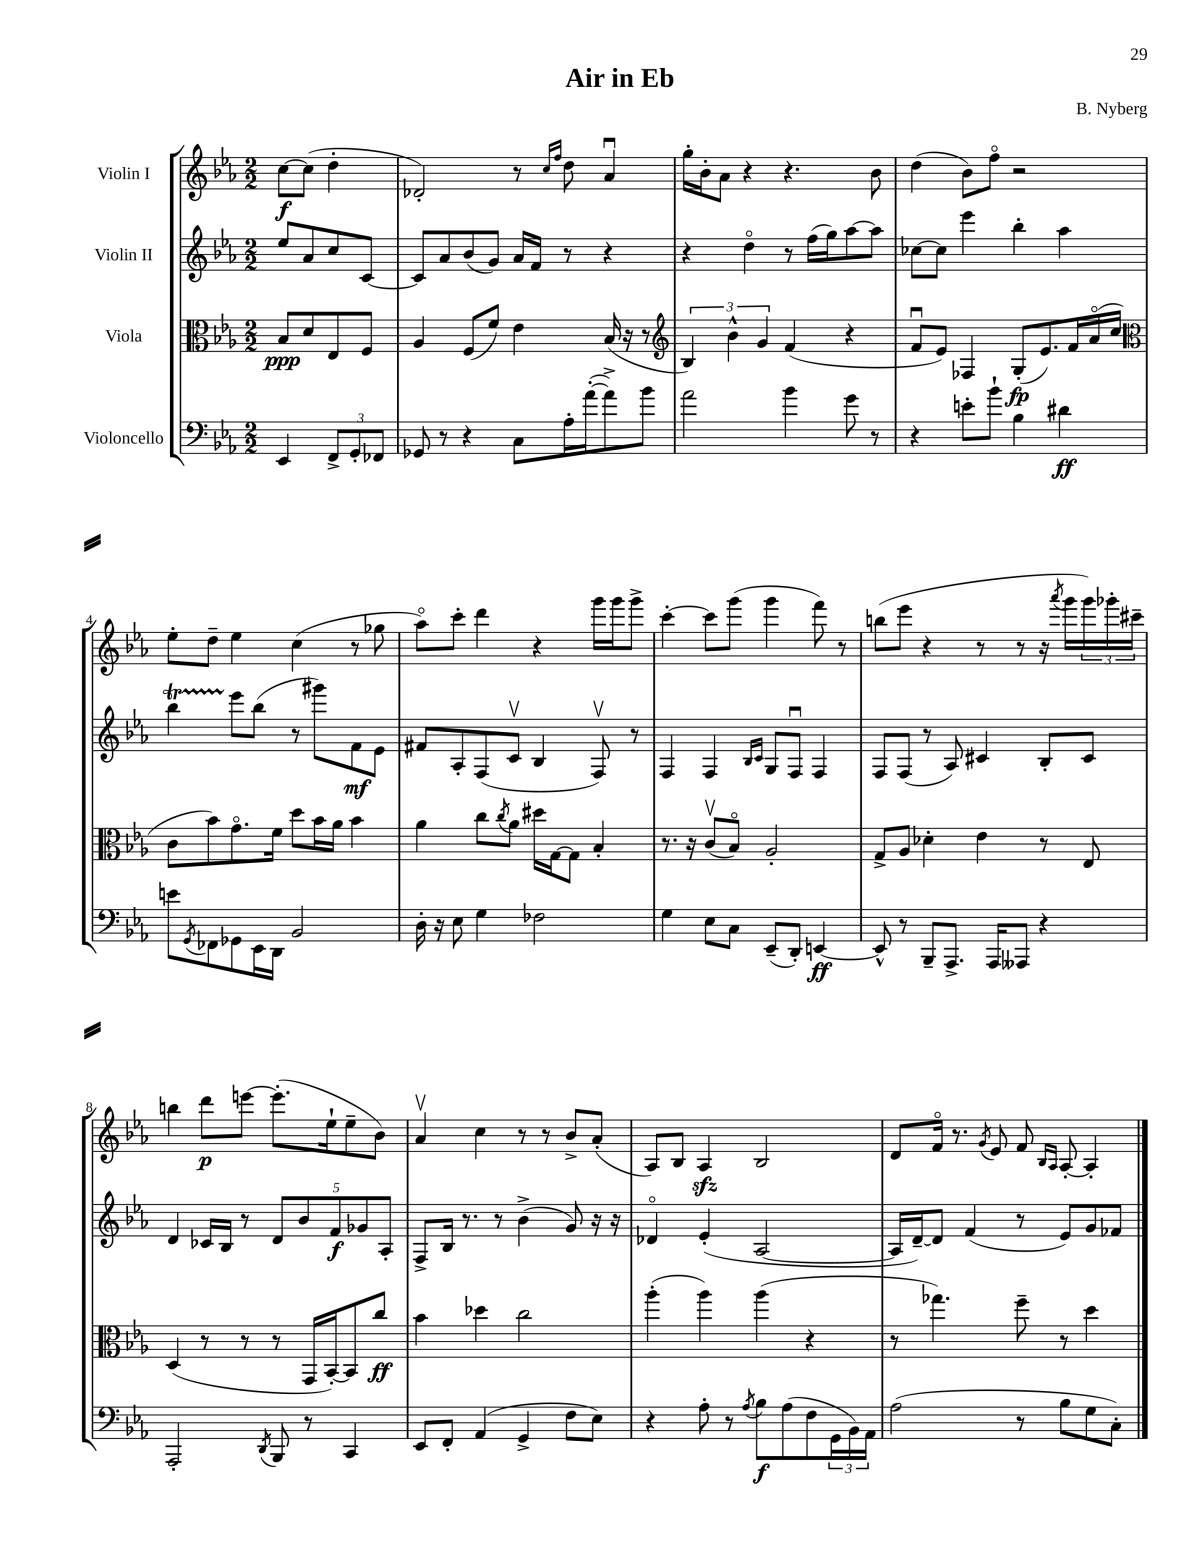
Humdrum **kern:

**kern	**dynam	**kern	**dynam	**kern	**dynam	**kern	**dynam
*part4	*part4	*part3	*part3	*part2	*part2	*part1	*part1
*staff4	*staff4	*staff3	*staff3	*staff2	*staff2	*staff1	*staff1
*I"Violoncello	*	*I"Viola	*	*I"Violin II	*	*I"Violin I	*
*clefF4	*	*clefC3	*	*clefG2	*	*clefG2	*
*k[b-e-a-]	*	*k[b-e-a-]	*	*k[b-e-a-]	*	*k[b-e-a-]	*
*M2/2	*	*M2/2	*	*M2/2	*	*M2/2	*
=	=	=	=	=	=	=	=
4EE-/	.	8B-/L	ppp	8ee-/L	.	[8cc\L	f
.	.	8d/	.	8a-/	.	(8cc\J]	.
12FF^/L	.	8E-/	.	8cc/	.	4dd'\	.
12GG'/	.	.	.	.	.	.	.
.	.	8F/J	.	[8c/J	.	.	.
12FF-X/J	.	.	.	.	.	.	.
=1	=1	=1	=1	=1	=1	=1	=1
8GG-X/	.	4A-/	.	8c/L]	.	2d-X'/)	.
8r	.	.	.	8a-/	.	.	.
4r	.	(8F/L	.	(8b-/	.	.	.
.	.	8f/J)	.	8g/J)	.	.	.
8C\L	.	4e-\	.	16a-/LL	.	8r	.
.	.	.	.	16f/JJ	.	.	.
.	.	.	.	.	.	16qqcc/LL	.
.	.	.	.	.	.	16qqff/JJ	.
16A-'\L	.	.	.	8r	.	8dd\	.
([16a-'\J	.	.	.	.	.	.	.
8a-^\])	.	(16B-/	.	4r	.	4a-u/	.
.	.	16r	.	.	.	.	.
8b-\J	.	8r	.	.	.	.	.
=2	=2	=2	=2	=2	=2	=2	=2
*	*	*clefG2	*	*	*	*	*
2a-\	.	6B-/)	.	4r	.	16gg'\LL	.
.	.	.	.	.	.	16b-'\J	.
.	.	.	.	.	.	8a-\J	.
.	.	6b-^^\	.	.	.	.	.
.	.	.	.	4dd\	.	4r	.
.	.	6g/	.	.	.	.	.
4b-\	.	(4f/	.	8r	.	4.r	.
.	.	.	.	(16ff\LL	.	.	.
.	.	.	.	16gg\J)	.	.	.
8g\	.	4r	.	[8aa-\	.	.	.
8r	.	.	.	8aa-\J]	.	8b-\	.
=3	=3	=3	=3	=3	=3	=3	=3
4r	.	8fu/L	.	[8cc-X\L	.	(4dd\	.
.	.	8e-/J)	.	8cc-\J]	.	.	.
8en'\L	.	4F-X/	.	4eee-\	.	8b-\L)	.
8b-`\J	.	.	.	.	.	8ff\J	.
4B-\	.	(8G'/L	fp	4bb-'\	.	2r	.
.	.	8.e-/)	.	.	.	.	.
4d#X\	ff	.	.	4aa-\	.	.	.
.	.	16f/L	.	.	.	.	.
.	.	(16a-/	.	.	.	.	.
.	.	16cc/JJ	.	.	.	.	.
!!LO:LB:g=z
=4	=4	=4	=4	=4	=4	=4	=4
*	*	*clefC3	*	*	*	*	*
8en\L	.	8c\L	.	4bb-T\	.	8ee-'\L	.
8qGG/	.	.	.	.	.	.	.
8FF-X\	.	8b-\)	.	.	.	8dd~\J	.
8GG-X\	.	8.g\	.	8eee-\L	.	4ee-\	.
16EE-\L	.	.	.	(8bb-\J	.	.	.
16DD\JJ	.	16f\Jk	.	.	.	.	.
2BB-/	.	8dd\L	.	8r	.	(4cc\	.
.	.	16b-\L	.	8ggg#X\L)	.	.	.
.	.	16a-\JJ	.	.	.	.	.
.	.	4b-\	.	8f\	mf	8r	.
.	.	.	.	8e-\J	.	8gg-X\	.
=5	=5	=5	=5	=5	=5	=5	=5
16D'\	.	4a-\	.	8f#X/L	.	8aa-\L)	.
16r	.	.	.	.	.	.	.
8E-\	.	.	.	8A-'/	.	8ccc'\J	.
4G\	.	8cc\L	.	(8F/	.	4ddd\	.
.	.	8qcc/	.	.	.	.	.
.	.	8a-\J	.	8cv/J	.	.	.
2F-X\	.	16dd#X\LL	.	4B-/	.	4r	.
.	.	[16G\J	.	.	.	.	.
.	.	8G\J]	.	.	.	.	.
.	.	4B-'/	.	8Fv/)	.	16ggg\LL	.
.	.	.	.	.	.	16ggg\J	.
.	.	.	.	8r	.	8ggg^\J	.
=6	=6	=6	=6	=6	=6	=6	=6
4G\	.	8.r	.	4F/	.	[4ccc'\	.
.	.	16r	.	.	.	.	.
8E-\L	.	(8cv/L	.	4F/	.	8ccc\L]	.
8C\J	.	8B-/J)	.	.	.	(8ggg\J	.
.	.	.	.	16qqB-/LL	.	.	.
.	.	.	.	16qqc/JJ	.	.	.
(8EE-~/L	.	2A-'/	.	8G/L	.	4ggg\	.
8DD'/J)	.	.	.	8Fu/J	.	.	.
[4EEn/	ff	.	.	4F/	.	8fff\)	.
.	.	.	.	.	.	8r	.
=7	=7	=7	=7	=7	=7	=7	=7
8EE^^/]	.	8G^/L	.	8F/L	.	(8bbn\L	.
8r	.	8A-/J	.	(8F/J	.	8eee-\J	.
8BBB-~/L	.	4d-X'\	.	8r	.	4r	.
8.AAA-^/J	.	.	.	8A-/)	.	.	.
.	.	4e-\	.	4c#X/	.	8r	.
16AAA-/KL	.	.	.	.	.	.	.
8AAA--X/J	.	.	.	.	.	8r	.
4r	.	8r	.	8B-'/L	.	16r	.
.	.	.	.	.	.	8qaaa-/	.
.	.	.	.	.	.	16ggg\LL	.
.	.	8E-/	.	8c#/J	.	24ggg\)	.
.	.	.	.	.	.	24ggg-X'\	.
.	.	.	.	.	.	24ccc#X~\JJ	.
!!LO:LB:g=z
=8	=8	=8	=8	=8	=8	=8	=8
2AAA-'/	.	(4D/	.	4d/	.	4bbn\	.
.	.	8r	.	16c-X/LL	.	8ddd\L	p
.	.	.	.	16B-/JJ	.	.	.
.	.	8r	.	8r	.	[8eeen\J	.
8qDD/	.	.	.	.	.	.	.
8BBB-/	.	8r	.	10d/L	.	(8.eee'\L]	.
.	.	.	.	10b-/	.	.	.
8r	.	16GG/LL	.	.	.	.	.
.	.	[16BB-'/J)	.	.	.	16ee-`\k	.
.	.	.	.	10f/	f	.	.
4CC/	.	8BB-/]	.	.	.	8ee-~\	.
.	.	.	.	10g-X/	.	.	.
.	.	8cc/J	ff	.	.	8b-\J)	.
.	.	.	.	10A-'/J	.	.	.
=9	=9	=9	=9	=9	=9	=9	=9
8EE-/L	.	4b-\	.	8F^/L	.	4a-v/	.
8FF'/J	.	.	.	16B-/Jk	.	.	.
.	.	.	.	8.r	.	.	.
(4AA-/	.	4dd-X\	.	.	.	4cc\	.
.	.	.	.	8r	.	.	.
4GG^/	.	2cc\	.	(4b-^\	.	8r	.
.	.	.	.	.	.	8r	.
8F\L	.	.	.	8g/)	.	8b-^/L	.
8E-\J)	.	.	.	16r	.	(8a-'/J	.
.	.	.	.	16r	.	.	.
=10	=10	=10	=10	=10	=10	=10	=10
4r	.	(4aa-'\	.	4d-X/	.	8A-/L)	.
.	.	.	.	.	.	8B-/J	.
8A-'\	.	4aa-\)	.	(4e-'/	.	4A-zz/	.
8r	.	.	.	.	.	.	.
8qA-/	.	.	.	.	.	.	.
8B-\L	f	(4aa-\	.	[2A-/	.	2B-/	.
(8A-\	.	.	.	.	.	.	.
8F\	.	4r	.	.	.	.	.
24GG\L	.	.	.	.	.	.	.
24BB-\)	.	.	.	.	.	.	.
24AA-\JJ	.	.	.	.	.	.	.
=11	=11	=11	=11	=11	=11	=11	=11
(2A-\	.	8r	.	16A-/LL]	.	8d/L	.
.	.	.	.	[16d~/J)	.	.	.
.	.	4.gg-X\)	.	8d/J]	.	16f/Jk	.
.	.	.	.	.	.	8.r	.
.	.	.	.	(4f/	.	.	.
.	.	.	.	.	.	8qg/	.
.	.	.	.	.	.	8e-/	.
8r	.	8ff~\	.	8r	.	8f/	.
.	.	.	.	.	.	16qqB-/LL	.
.	.	.	.	.	.	16qqA-/JJ	.
8B-\L	.	8r	.	8e-/L)	.	[8A-'/	.
8G\	.	4dd\	.	8g/	.	4A-'/]	.
8C'\J)	.	.	.	8f-X/J	.	.	.
==	==	==	==	==	==	==	==
*-	*-	*-	*-	*-	*-	*-	*-
